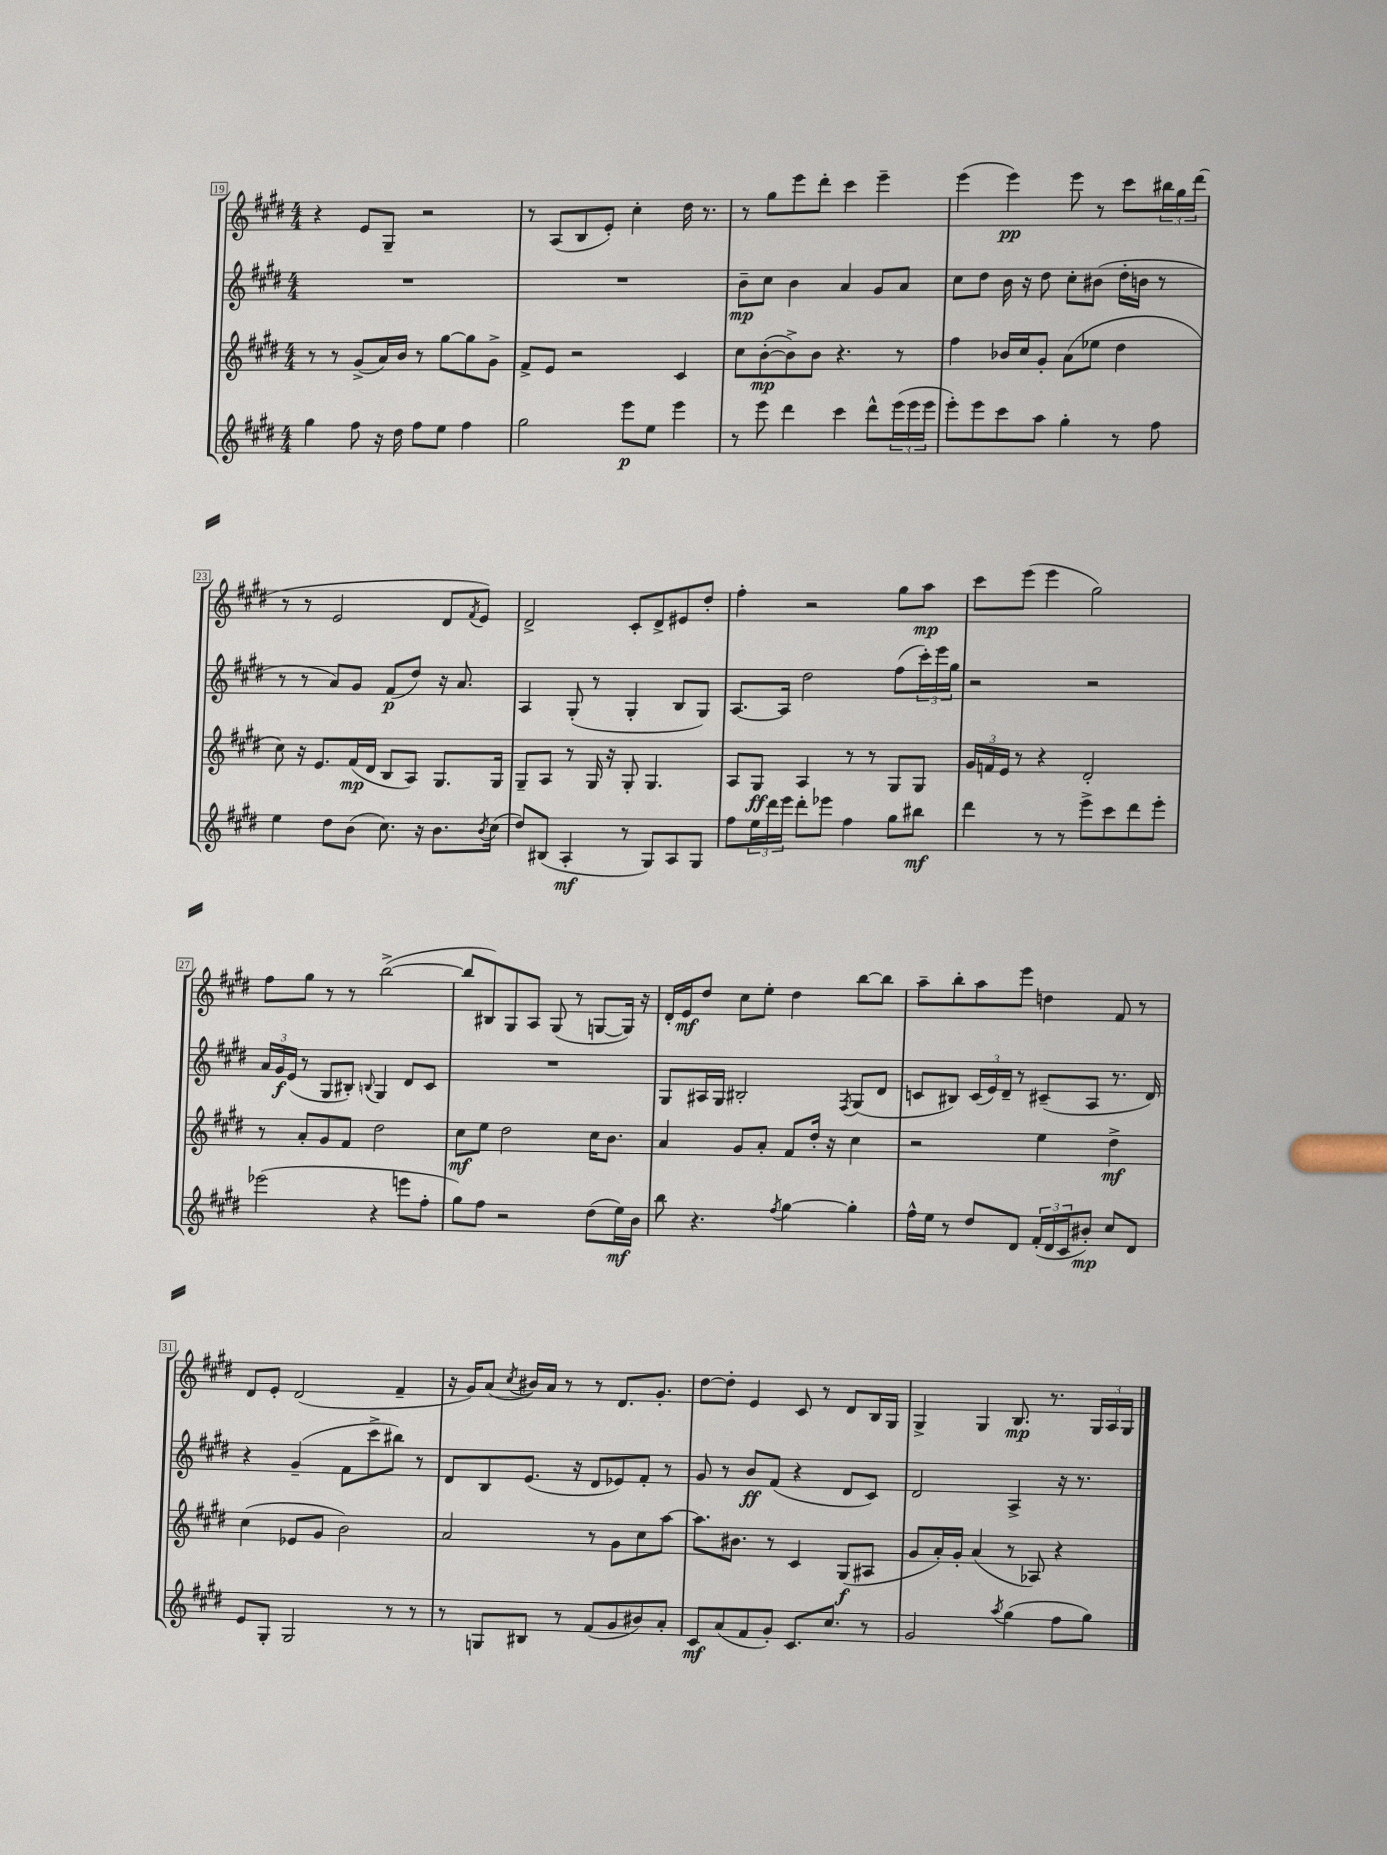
<<
\new StaffGroup <<
\new Staff = "s0" {
    \clef treble \key e \major \numericTimeSignature \time 4/4
    r4 e'8 gis8-- r2 |
    r8 a8( b8 e'8-.) cis''4-. dis''16 r8. |
    r8 gis''8 e'''8 dis'''8-. cis'''4 e'''4-- |
    e'''4( e'''4\pp) e'''8 r8 cis'''8 \tuplet 3/2 { bis''16 gis''16 dis'''16( } |
    r8 r8 e'2 dis'8 \acciaccatura { fis'8 } e'8) |
    dis'2-> cis'8-. dis'8-> eis'8 dis''8-. |
    fis''4-. r2 gis''8 a''8\mp |
    cis'''8 e'''8( e'''4 gis''2) |
    fis''8 gis''8 r8 r8 b''2~->( |
    b''8 bis8) gis8 a8 gis8( r8 g8~ g16) r16 |
    dis'16-. e'16\mf dis''8 cis''8 e''8-. dis''4 b''8~ b''8 |
    a''8-- b''8-. a''8 e'''8 d''4 fis'8 r8 |
    dis'8 e'8-. dis'2( fis'4-- |
    r16 gis'16) a'8( \acciaccatura { cis''8 } bis'16) a'16 r8 r8 dis'8. gis'8.-. |
    dis''8~ dis''8-. e'4 cis'8 r8 dis'8 b16 gis16 |
    gis4-> gis4 b8.\mp r8. \tuplet 3/2 { gis16 a16 gis16 } \bar "|." |
}
\new Staff = "s1" {
    \clef treble \key e \major \numericTimeSignature \time 4/4
    R1 |
    R1 |
    b'8--\mp cis''8 b'4 a'4 gis'8 a'8 |
    cis''8 dis''8 b'16 r16 dis''8 cis''8-. bis'8( dis''16-. b'16 r8 |
    r8 r8 a'8) gis'8 fis'8\p( dis''8) r16 a'8. |
    a4 gis8-.( r8 gis4-. b8 gis8) |
    a8.~ a16 dis''2 fis''8( \tuplet 3/2 { cis'''16-.) e'''16 gis''16 } |
    r2 r2 |
    \tuplet 3/2 { a'16 gis'16\f e'16( } r8 gis8 bis8-.) \appoggiatura { b8 } gis4 dis'8 cis'8 |
    R1 |
    gis8 ais16 gis16 bis2-. \acciaccatura { fis8 } gis8( dis'8 |
    c'8 bis8) \tuplet 3/2 { c'16( e'16) dis'16-- } r8 cis'8--( a8 r8. dis'16) |
    r4 gis'4--( fis'8 cis'''8-> bis''8) r8 |
    dis'8 b8 e'8.( r16 dis'8 ees'8) fis'8-. r8 |
    gis'8 r8 b'8\ff fis'8( r4 dis'8 cis'8) |
    dis'2 a4-> r16 r8. \bar "|." |
}
\new Staff = "s2" {
    \clef treble \key e \major \numericTimeSignature \time 4/4
    r8 r8 gis'8->( a'16) b'16 r8 gis''8~ gis''8 gis'8-> |
    fis'8-> e'8 r2 cis'4 |
    cis''8 b'8~-.\mp( b'8->) b'8 r4. r8 |
    fis''4 bes'16 cis''16 gis'8-. a'8( ees''8 dis''4 |
    cis''8) r16 e'8. fis'16\mp( dis'16 b8 a8) gis8. gis16 |
    gis8-- a8 r8 gis16 r16 gis8-. gis4. |
    a8 gis8\ff a4 r8 r8 gis8 gis8 |
    \tuplet 3/2 { gis'16 f'16 e'16 } r8 r4 dis'2-. |
    r8 a'8-. gis'8 fis'8 dis''2 |
    cis''8\mf e''8 dis''2 cis''16 b'8. |
    a'4 gis'8 a'8-. fis'8 dis''16-. r16 cis''4 |
    r2 e''4 dis''4->\mf |
    cis''4( ees'8 gis'8 b'2) |
    a'2 r8 gis'8 cis''8 a''8~ |
    a''8. bis'8. r8 cis'4 gis8\f( ais8 |
    gis'8 a'16-.) gis'16-. a'4( r8 aes8) r4 \bar "|." |
}
\new Staff = "s3" {
    \clef treble \key e \major \numericTimeSignature \time 4/4
    gis''4 fis''8 r16 dis''16 fis''8 e''8 fis''4 |
    gis''2 e'''8\p e''8 e'''4 |
    r8 e'''8 dis'''4 cis'''4 dis'''8-^ \tuplet 3/2 { e'''16( e'''16 e'''16 } |
    e'''8-.) e'''8 cis'''8 a''8 gis''4-. r8 fis''8 |
    e''4 dis''8 b'8( cis''8.) r16 b'8. \acciaccatura { b'8 } cis''16( |
    dis''8) bis8( a4-.\mf r8 gis8) a8 gis8 |
    fis''8 \tuplet 3/2 { e''16 dis'''16 e'''16 } dis'''8-. ees'''8 fis''4 gis''8 bis''8\mf |
    dis'''4 r8 r8 e'''8-> cis'''8 dis'''8 e'''8-. |
    ees'''2( r4 e'''8 fis''8-. |
    gis''8) fis''8 r2 dis''8( e''16\mf) b'16 |
    b''8 r4. \acciaccatura { fis''8 } gis''4~ gis''4-. |
    fis''16-^ e''16 r8 dis''8 dis'8 \tuplet 3/2 { fis'16-.( dis'16 cis'16 } bis'8-.\mp) cis''8 dis'8 |
    e'8 gis8-. gis2 r8 r8 |
    r8 g8 bis8 r8 fis'8( gis'8 bis'8) a'8-. |
    cis'8\mf a'8( fis'8 gis'8-.) cis'8. cis''8. r8 |
    gis'2 \acciaccatura { a''8 } gis''4( fis''8 gis''8) \bar "|." |
}
>>
>>
\layout { \context { \Score currentBarNumber = #19 \override BarNumber.stencil = #(make-stencil-boxer 0.1 0.3 ly:text-interface::print) } }
